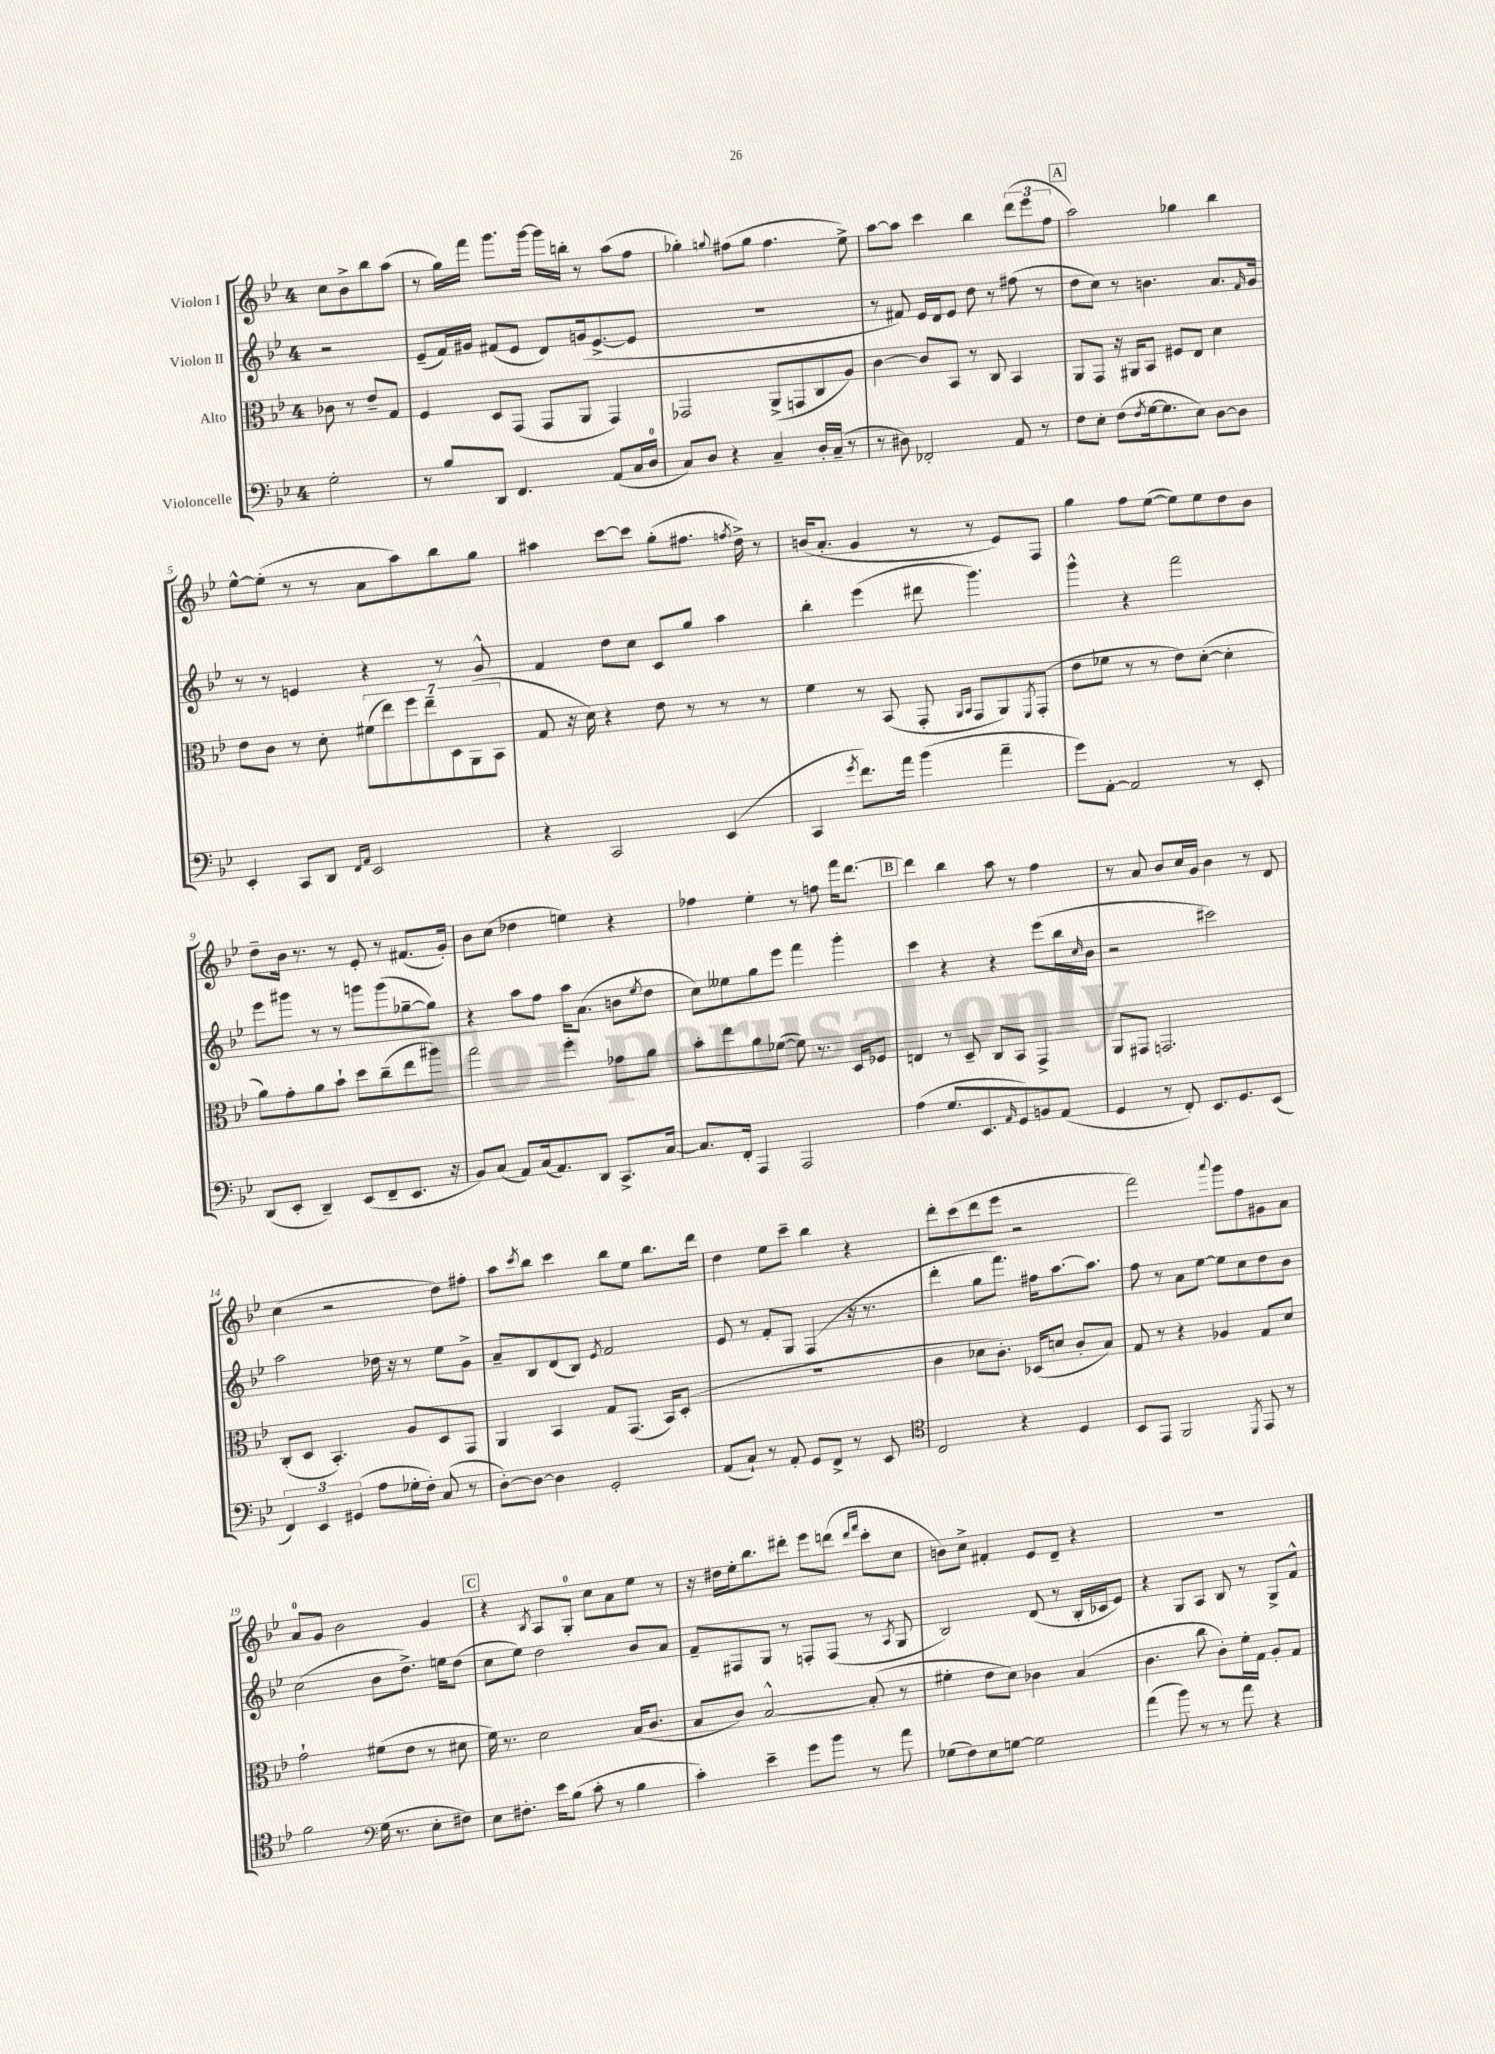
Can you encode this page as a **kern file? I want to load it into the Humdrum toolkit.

**kern	**kern	**kern	**kern
*staff4	*staff3	*staff2	*staff1
*clefF4	*clefC3	*clefG2	*clefG2
*k[b-e-]	*k[b-e-]	*k[b-e-]	*k[b-e-]
*M4/4	*M4/4	*M4/4	*M4/4
2G'	8c-	2r	8cc
.	8r	.	8b-^
.	8e-~	.	8bb-
.	8G	.	(8aa
=	=	=	=
8r	4F	(8e-~	8r
8B-	.	16f)	16gg)
.	.	16g#	16fff
8DD	8D	(8f#	8.ggg
4.FF	(8GG	8e-	.
.	.	.	[16ggg
.	8GG	8d)	16ggg]
.	.	.	16bb'
.	8AA	(16g	8r
.	.	[8.e-^	.
(8AA	4GG)	.	(8aa
16C	.	8e-]	8ff
16D	.	.	.
=	=	=	=
8C)	2GG-	1r	4gg-')
8D	.	.	.
.	.	.	8qqgg
4r	.	.	(8ff#
.	.	.	8gg
4C~	(8AA^	.	4.ff#
.	8GG	.	.
16D'	8C	.	.
(16C~	.	.	.
8r	8A)	.	8ee-^)
=	=	=	=
8r	[4c	8r	[8aa
8D#)	.	8f#)	8aa]
2FF-'	8c]	16e-	4ccc
.	.	16d	.
.	8BB-	8e-	.
.	8r	8dd	4bb-
.	8C	8r	.
8AA	4BB-	(8ff#	(12ddd
.	.	.	12eee-
8r	.	8r	.
.	.	.	12ff
=	=	=	=
8F	8AA	8dd	2aa)
8E-'	8GG	8cc)	.
(8F	16r	8r	.
.	16AA#	.	.
8qF	.	.	.
[16G	8BB-	4.b	.
8.G]	.	.	.
.	8F#	.	4gg-
8E-)	8E-	.	.
[8D	4d	8.a	4bb-
8D]	.	.	.
.	.	16qqf	.
.	.	16g	.
=	=	=	=
4EE-'	8e-	8r	[8ee-^^
.	8c	8r	(8ee-']
8CC	8r	4e	8r
8DD	8d'	.	8r
16qqFF	.	.	.
16qqAA	.	.	.
2EE-	(14f#	4r	8a
.	14ee-)	.	.
.	.	.	8aa)
.	14ff	.	.
.	14ee-~	.	.
.	.	8r	8bb-
.	14D	.	.
.	(14AA	.	.
.	.	8g^^	8gg
.	14BB-	.	.
=	=	=	=
4r	8G	4f	4aa#
.	16r	.	.
.	16d)	.	.
2CC	4r	8dd	[8ccc
.	.	8cc	8ccc]
.	8e-	8c	(8gg'
.	8r	8gg	8.ff#
(4EE-	8r	4aa	.
.	.	.	8qff
.	.	.	16dd^)
.	8r	.	8r
=	=	=	=
4CC	4f	4bb-'	(16b
.	.	.	8.a'
8qg	.	.	.
8.f)	8r	(4eee-	4g
.	(8BB-	.	.
16a	.	.	.
(4b-	8GG'	8ddd#	8r
.	16qqAA	.	.
.	16qqBB-	.	.
.	8GG	4.ggg)	8r
4a~	8AA)	.	8e-)
.	8qFF	.	.
.	(8GG'	.	8F
=	=	=	=
8g)	8e-	4ggg^^	4gg
[8AA'	8f-	.	.
2AA]	8r	4r	8ff
.	8r	.	([8ee-
.	8e-)	2fff	8ee-])
.	([8d'	.	8ee-
8r	4d']	.	8dd
8EE-'	.	.	8b-
=	=	=	=
(8DD	8a)	8eee-	8dd~
8EE-'	8g'	8ggg#	16b-
.	.	.	8.r
4DD~)	8a	8r	.
.	8b-`	8r	8r
(8EE-	8dd	8ggg	8e-'
8FF~	(8cc~	(8ggg	8r
8.EE-	8ee-	[8gg-~	(8.f#
.	8aa#)	8gg-])	.
16r	.	.	16g')
=	=	=	=
8BB-)	2gg	4r	8b-
(8C	.	.	(8cc
8AA)	.	8aa	4dd-
(16C	.	8ff	.
8.AA)	.	.	.
.	4ff'	16aa	4ee)
.	.	(8.a	.
8DD	.	.	.
8.CC^	8g-	8b	4r
.	.	8qee-	.
.	8a	8dd	.
[16C	.	.	.
=	=	=	=
8.C]	8b-'	8cc)	4ff-
.	8ee-	8ee--	.
16FF'	.	.	.
4AAA	8a	8gg	4ee-'
.	([8f-	8eee-	.
2AAA	8f-])	4fff	8r
.	8.r	.	8ff
.	.	4ggg'	16fff
.	16D	.	[8.ddd
.	8F-	.	.
=	=	=	=
(4A	4E	4ccc	4ddd]
8.G	8r	4r	4bb-
.	8D~	.	.
8.EE-	.	.	.
.	8C	4r	8aa
16qqAA	.	.	.
8GG)	8BB-	.	8r
8BB	4GG^	(8eee-	4ff
(8AA	.	16bb-	.
.	.	16qqcc	.
.	.	16b-	.
=	=	=	=
4GG	8AA	2r	8r
.	8GG#	.	8a
8r	2.GG	.	8b-
8FF')	.	.	16cc
.	.	.	16g
8.EE-	.	2ccc#)	4b-
8.GG	.	.	.
.	.	.	8r
(8EE-	.	.	8d
=	=	=	=
6FF)	(8C'	2aa	(4cc
.	8D	.	.
6EE-	.	.	.
.	4.BB-')	.	2r
(6GG#	.	.	.
8A	.	16dd-	.
.	.	16r	.
16G-'	8A	8r	.
16F')	.	.	.
(8C	8D	8ee-	8dd)
8r	8GG	8g^	8ff#'
=	=	=	=
[8D')	4AA	8a~	8aa
.	.	.	8qccc
8D_	.	8B-	8bb-
4D]	4BB-	(8d	4ccc
.	.	8B-)	.
.	.	8qe-	.
2GG'	8G	2f	8bb-
.	(8.GG	.	8ee-
.	.	.	8.bb-
.	16BB-)	.	.
.	(8D'	.	.
.	.	.	16ddd
=	=	=	=
(8AA	1r	8e-	4dd
8C`)	.	8r	.
8r	.	8f'	8ee-
8AA'	.	8G	8ccc~
8GG	.	(4F	4bb-
8FF^	.	.	.
8r	.	16r	4r
.	.	8.r	.
8EE-	.	.	.
=	=	=	=
*clefC4	*	*	*
2C	4c	4ddd'	8ddd'
.	.	.	(8ccc
.	8d-	8gg	8ddd
.	8.c')	8.fff)	8eee-
4r	.	.	2r
.	(16D-	16ff#	.
.	8d	[8.aa	.
4D	8c'	.	.
.	.	8.aa]	.
.	8B-)	.	.
=	=	=	=
8BB-	8G	8ff	2fff)
8EE-	8r	8r	.
2FF	4r	8a	.
.	.	[8ee-	.
.	.	.	8qqaaa
.	4A-	8ee-]	8ggg
.	.	8cc	8ff
8qDD	.	.	.
8EE-	8G	8dd	8g#
8r	8d	8b-	8a
=	=	=	=
2f	2g`	(2cc	8a
.	.	.	8g
.	.	.	2b-
*clefF4	*	*	*
(16G	(8f#	8b-	.
8.r	.	.	.
.	8e-	8.dd^)	.
8E-'	8r	.	4g
.	.	16ee	.
8F#)	8d#	(8dd	.
=	=	=	=
8E-	16f)	8cc	4r
.	8.r	.	.
8.F#'	.	8ee-)	.
.	.	.	8qB-
.	2d	2dd	8A
16e-	.	.	.
(8B-	.	.	8G'
8c'	.	.	8cc
8r	.	.	8a
4B-	(16B-	8b-	8ee-
.	8.c	.	.
.	.	8a	8r
=	=	=	=
4c')	8B-	8f~	16r
.	.	.	16dd#
.	8c)	8F#	16ee-'
.	.	.	8.bb-
4e-~	[2B-^^	8G	.
.	.	8r	8ddd#'
8g	.	8F'	8eee-
8b-	.	(8F	(8ddd
.	.	.	16qqddd
.	.	.	16qqfff
8r	(8B-']	8r	8ccc'
.	.	8qA	.
8a	8r	8G	8cc
=	=	=	=
(8G-	4f#'	2B-)	8b)
8F)	.	.	8cc^
8E-	8e-	.	4f#'
[8G	8d)	.	.
2G]	4c-	(8d	8e-
.	.	8r	8d~
.	(4B-	16B-'	4r
.	.	16c-	.
.	.	8e-)	.
=	=	=	=
(4a	4.c	4r	1r
8b-)	.	8G	.
8r	8cc	8A	.
8r	8c')	8B-	.
8a	16f'	8r	.
.	16G	.	.
4r	8A'	8G^	.
.	8G	8f^^	.
==	==	==	==
*-	*-	*-	*-
